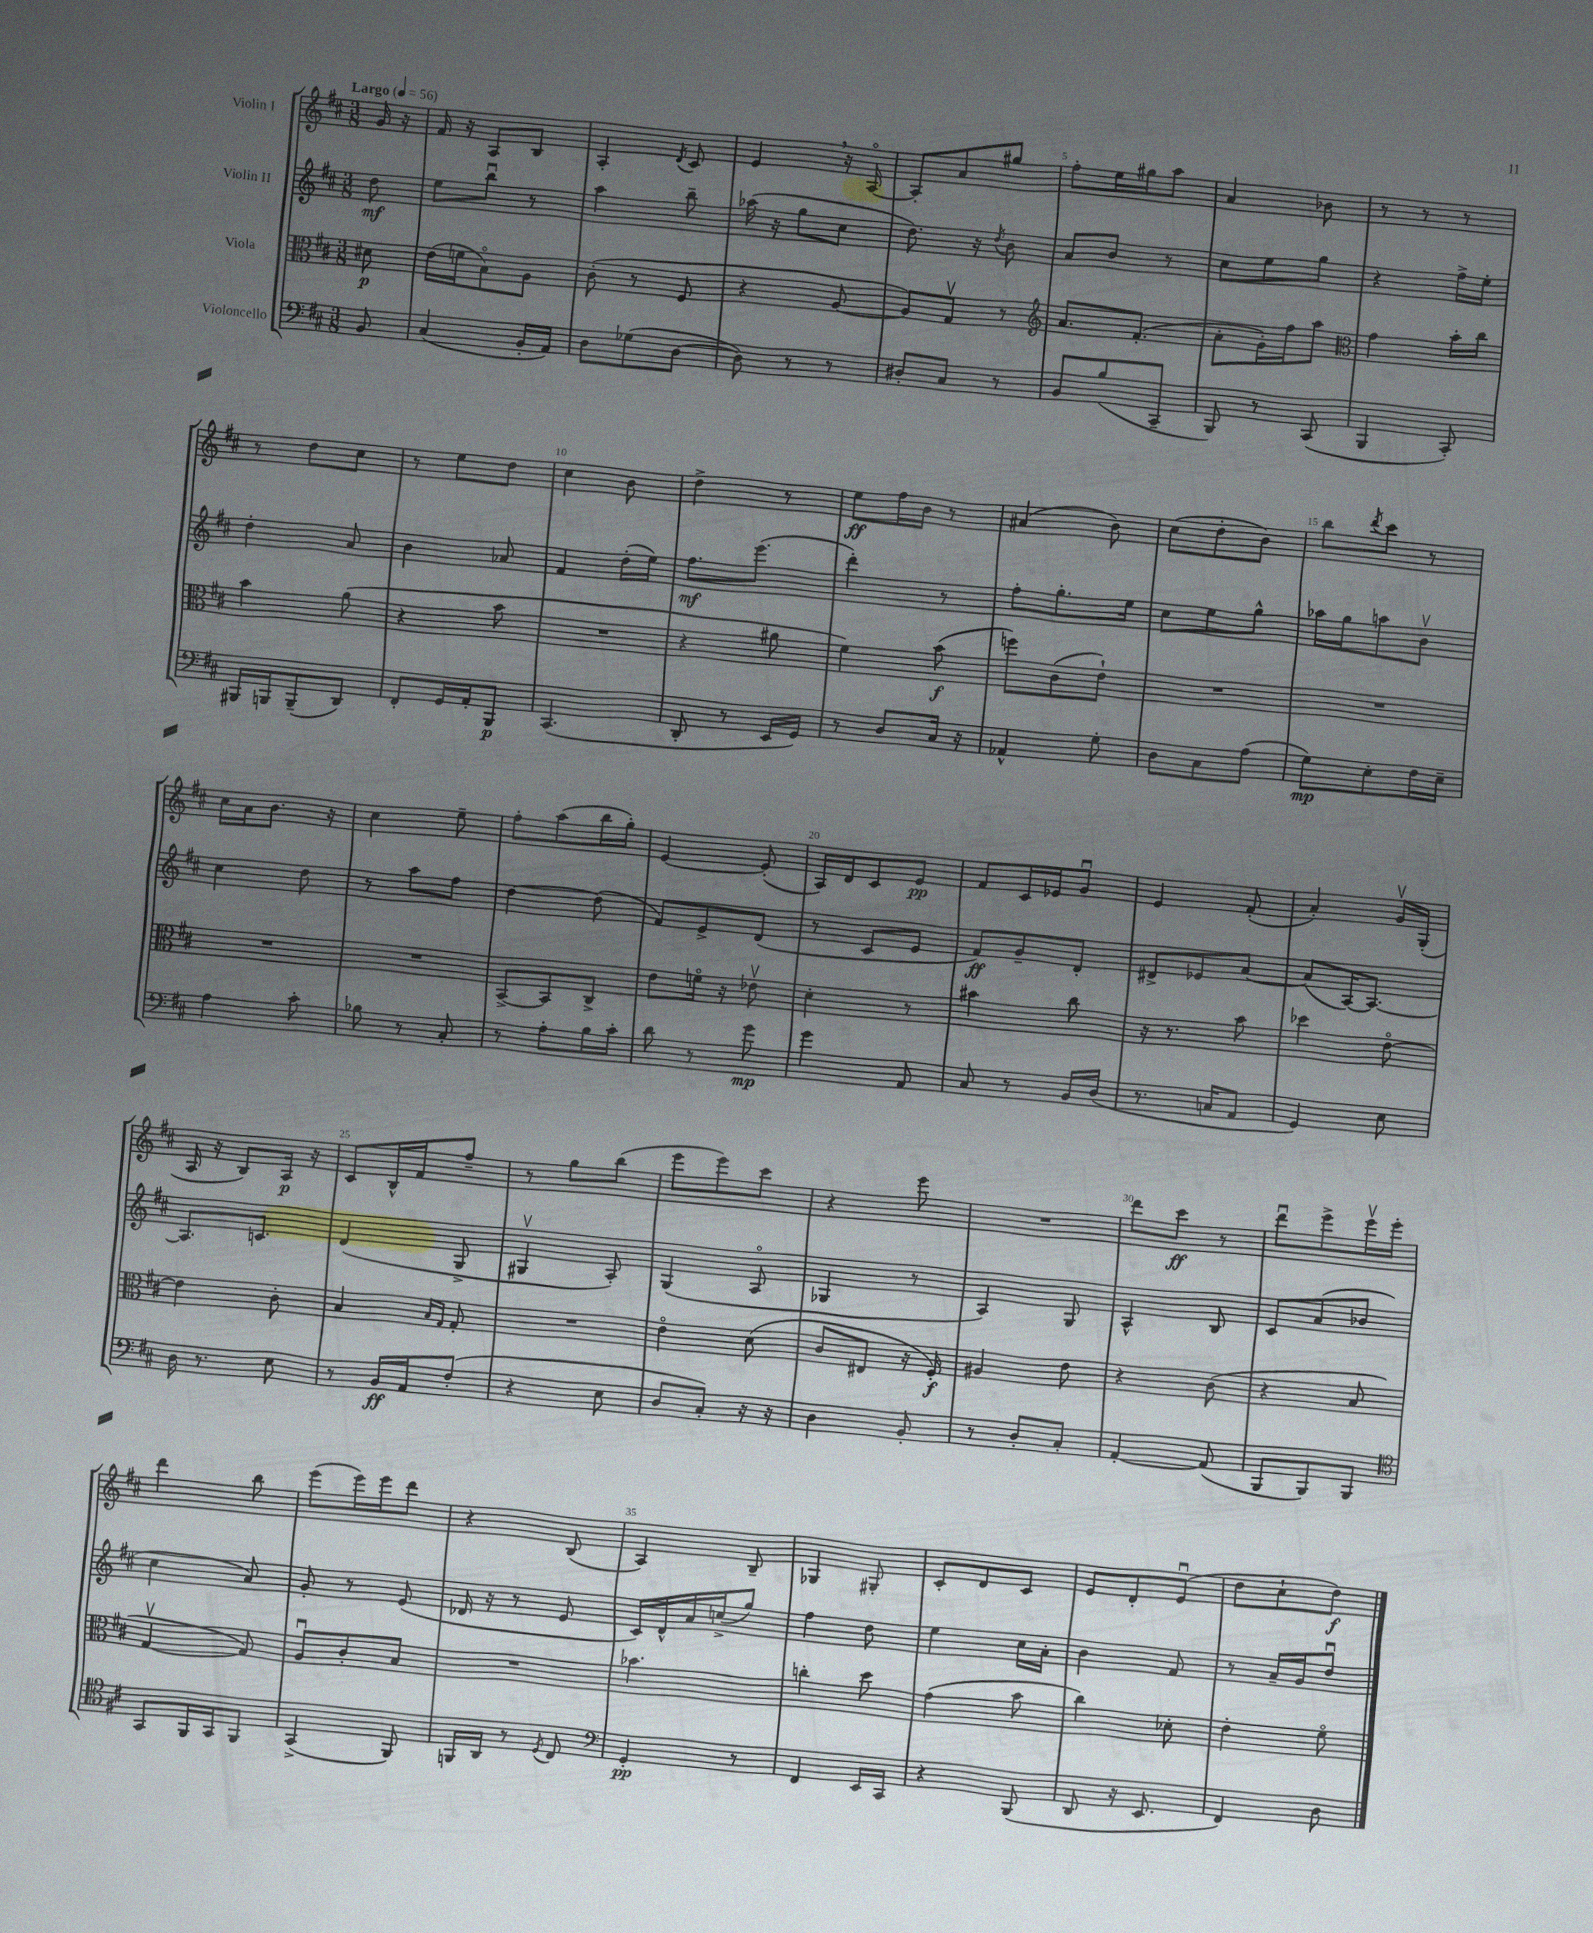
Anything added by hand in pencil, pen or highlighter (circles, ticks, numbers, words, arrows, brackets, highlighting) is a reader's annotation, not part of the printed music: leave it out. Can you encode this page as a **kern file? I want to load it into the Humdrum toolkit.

**kern	**kern	**kern	**kern
*staff4	*staff3	*staff2	*staff1
*clefF4	*clefC3	*clefG2	*clefG2
*k[f#c#]	*k[f#c#]	*k[f#c#]	*k[f#c#]
*M3/8	*M3/8	*M3/8	*M3/8
*MM56	*MM56	*MM56	*MM56
8BB/	8d#\	8dd\	16g/
.	.	.	16r
=	=	=	=
(4C#/	(16e\LL	8ee\L	16f#/
.	16f\J	.	16r
.	8Bo\)	8bbu\J	8A/L
16BB'/LL	8A\J	8r	8B/J
16AA/JJ)	.	.	.
=	=	=	=
8D\L	(8c#'\	4aa\	4A'/
(8G-\	8r	.	.
.	.	.	8qd/
[8D\J	8F#/	8bb~\	8c#/
=	=	=	=
8D\])	4r	(16aa-\	4e/
.	.	16r	.
8r	.	8gg\L	.
8r	[8A/	8cc#\J	16r
.	.	.	[16Ao/
=	=	=	=
8D#'/L	8A/]L)	8.dd\)	8A'/]L
8C#/J	8Gv/J	.	8a/
.	.	16r	.
.	.	8qdd/	.
8r	8r	8b\	8gg#/J
=	=	=	=
*	*clefG2	*	*
8BB/L	8.a/L	8a/L	8ff#'\L
(8B/	.	8b/J	16ee\L
.	(8.f#'/J	.	16gg#\J
8CC#~/J	.	8r	8aa\J
=	=	=	=
8BBB/)	8a'\L	8cc#\L	4a/
8r	16g'\L)	8ee\	.
.	16ff#\J	.	.
(8CC#/	8aa\J	8gg\J	8b-\
=	=	=	=
*	*clefC3	*	*
4BBB/	4g\	4r	8r
.	.	.	8r
8CC#'/)	16b'\LL	16ff#^\LL	8r
.	16cc#\JJ	16ee'\JJ	.
=	=	=	=
16BBB#/LL	4b\	4dd'\	8r
16BBB/J	.	.	.
(8BBB~/	.	.	8dd\L
8DD/J)	(8a\	8a/	8cc#\J
=	=	=	=
8FF#'/L	4r	4b\	8r
16GG/L	.	.	8ee\L
16AA'/J	.	.	.
8BBB/J	8b\	8a-/	8dd\J
=	=	=	=
(4.CC#/	4.r	4f#/	4cc#\
.	.	(16dd'\LL	8b\
.	.	16ee\JJ)	.
=	=	=	=
8DD'/	4r	8.ff#\L	4dd^\
8r	.	.	.
.	.	(8.eee\J	.
16EE/LL	8a#\	.	8r
16GG/JJ)	.	.	.
=	=	=	=
8r	4f#\)	4ddd'\)	8ee\L
8D/L	.	.	16ff#\L
.	.	.	16b\JJ
16C#/Jk	(8b\	8r	8r
16r	.	.	.
=	=	=	=
4AA-^^/	8ff\L)	8ff#'\L	(4a#/
.	(8c#\	8.gg'\	.
8G'\	8e`\J)	.	8b\)
.	.	16ee\Jk	.
=	=	=	=
8D\L	4.r	8cc#\L	(8cc#\L
8C#\	.	8ee\	8dd'\
(8A\J	.	8gg^^\J	8b\J)
=	=	=	=
8G\L)	4.r	16aa-\LL	8bb\L
.	.	16gg\J	.
.	.	.	8qddd/
8E'\	.	8aa\	8ccc#\J
16F#\L	.	8bv\J	8r
16E~\JJ	.	.	.
=	=	=	=
4A\	4.r	4cc#\	16cc#\LL
.	.	.	16a\J
.	.	.	8.b\J
8c#'\	.	8dd\	.
.	.	.	16r
=	=	=	=
8B-\	4.r	8r	4cc#\
8r	.	8aa\L	.
8C#'/	.	8ff#\J	8ee~\
=	=	=	=
8r	[8BB^/L	[4dd\	8ff#'\L
8A'\L	8BB/]	.	(8aa\
16B\L	8C#^/J	(8dd\]	16bb\L
16c#'\JJ	.	.	16gg'\JJ)
=	=	=	=
8d\	8e\L	8f#/L)	[4e/
8r	16fo\Jk	8e^/	.
.	16r	.	.
8g\	8e-v\	(8d/J	(8e'/]
=	=	=	=
4g\	4d'\	8r	16A/LL)
.	.	.	16d/J
.	.	8c#/L	8c#/
8AA/	8r	8e/J	8e/J
=	=	=	=
8C#/	4b#\	8f#/L)	8f#/L
8r	.	8g~/	16c#/L
.	.	.	16e-/J
16BB/LL	8cc#\	8d'/J	8gu/J
(16D/JJ	.	.	.
=	=	=	=
8.r	16r	8d#^/L	4e/
.	8.r	.	.
.	.	8e-/	.
16C/LK	.	.	.
8AA/J	8b\	[8a/J	(8f#'/
=	=	=	=
4GG/)	4dd-\	(8a/]L	4a'/)
.	.	[16A/K)	.
.	.	8.A/_J	.
8E\	[8eo\	.	16gv/LL
.	.	.	(16G'/JJ
=	=	=	=
16D\	4e\]	8.A/]L	16A/
8.r	.	.	16r
.	.	.	8B/L)
.	.	8.c/J	.
8E\	8c#'\	.	16A/Jk
.	.	.	16r
=	=	=	=
8r	4B/	(4d/	8c#/L
16BB/LL	.	.	16B^^/L
16AA/J	.	.	16f#/J
.	16qqB/LL	.	.
.	16qqG/JJ	.	.
(8F#'/J	8G'/	8G^/	8ff#~/J
=	=	=	=
4r	4.r	4G#v/	8r
.	.	.	8gg\L
8E\	.	8A'/)	(8bb\J
=	=	=	=
8D/L	4eo\	(4G/	8eee\L
8C#'/J)	.	.	8eee\)
16r	(8d\	8Ao/	8ccc#\J
16r	.	.	.
=	=	=	=
4D\	8c#/L	4G-/	4r
.	8E#/J	.	.
8BB'/	16r	8r	8eee\
.	16F#'/)	.	.
=	=	=	=
8r	4A#/	4A/)	4.r
8D'/L	.	.	.
8C#'/J	8e\	8G/	.
=	=	=	=
[4AA'/	4r	4A^^/	8ddd\L
.	.	.	8ccc#\J
(8AA/]	(8c#\	8B/	8r
=	=	=	=
8BBB/L	4r	8c#/L	8dddu\L
8BBB/)	.	(8a/	8eee^\
8BBB/J	8B/	8b-/J	16eeev\L
.	.	.	16eee'\JJ
=	=	=	=
*clefC4	*	*	*
8GG/L	[4Gv/	4cc#\	4ddd\
16FF#/L	.	.	.
16GG/J	.	.	.
8FF#/J	8G/])	8a/)	8bb\
=	=	=	=
(4GG^/	8Au/L	8g'/	(8eee\L
.	8c#'/	8r	16eee\L)
.	.	.	16eee\J
8FF#/)	8B/J	(8e/	8ddd\J
=	=	=	=
16FF/LL	4.r	16d-/	4r
16AA/JJ	.	16r	.
8r	.	8r	.
8qD/	.	.	.
8C#/	.	8e/	(8B/
=	=	=	=
*clefF4	*	*	*
4GG'/	4.b-\	16c#/LL)	4A/)
.	.	16d^^/	.
.	.	16a/	.
.	.	(16cc^/J	.
8r	.	8gg/J)	8B~/
=	=	=	=
4FF#/	4cc'\	4ff#\	4G-/
16EE/LL	8dd\	8dd\	8G#'/
16CC#/JJ	.	.	.
=	=	=	=
4r	(4g\	4ee\	8c#'/L
.	.	.	8d/
(8BBB/	8b\	16cc#\LL	8c#/J
.	.	16a'\JJ	.
=	=	=	=
8DD/	4cc#\)	4b\	8e/L
16r	.	.	8d'/
8.EE/	.	.	.
.	8d-'\	8f#/	(8eu/J
=	=	=	=
4FF#/)	4e'\	8r	8dd\L
.	.	16a~/LL	8cc#`\
.	.	16g/J	.
8D\	8f#o\	8ddu/J	8dd\J)
==	==	==	==
*-	*-	*-	*-
